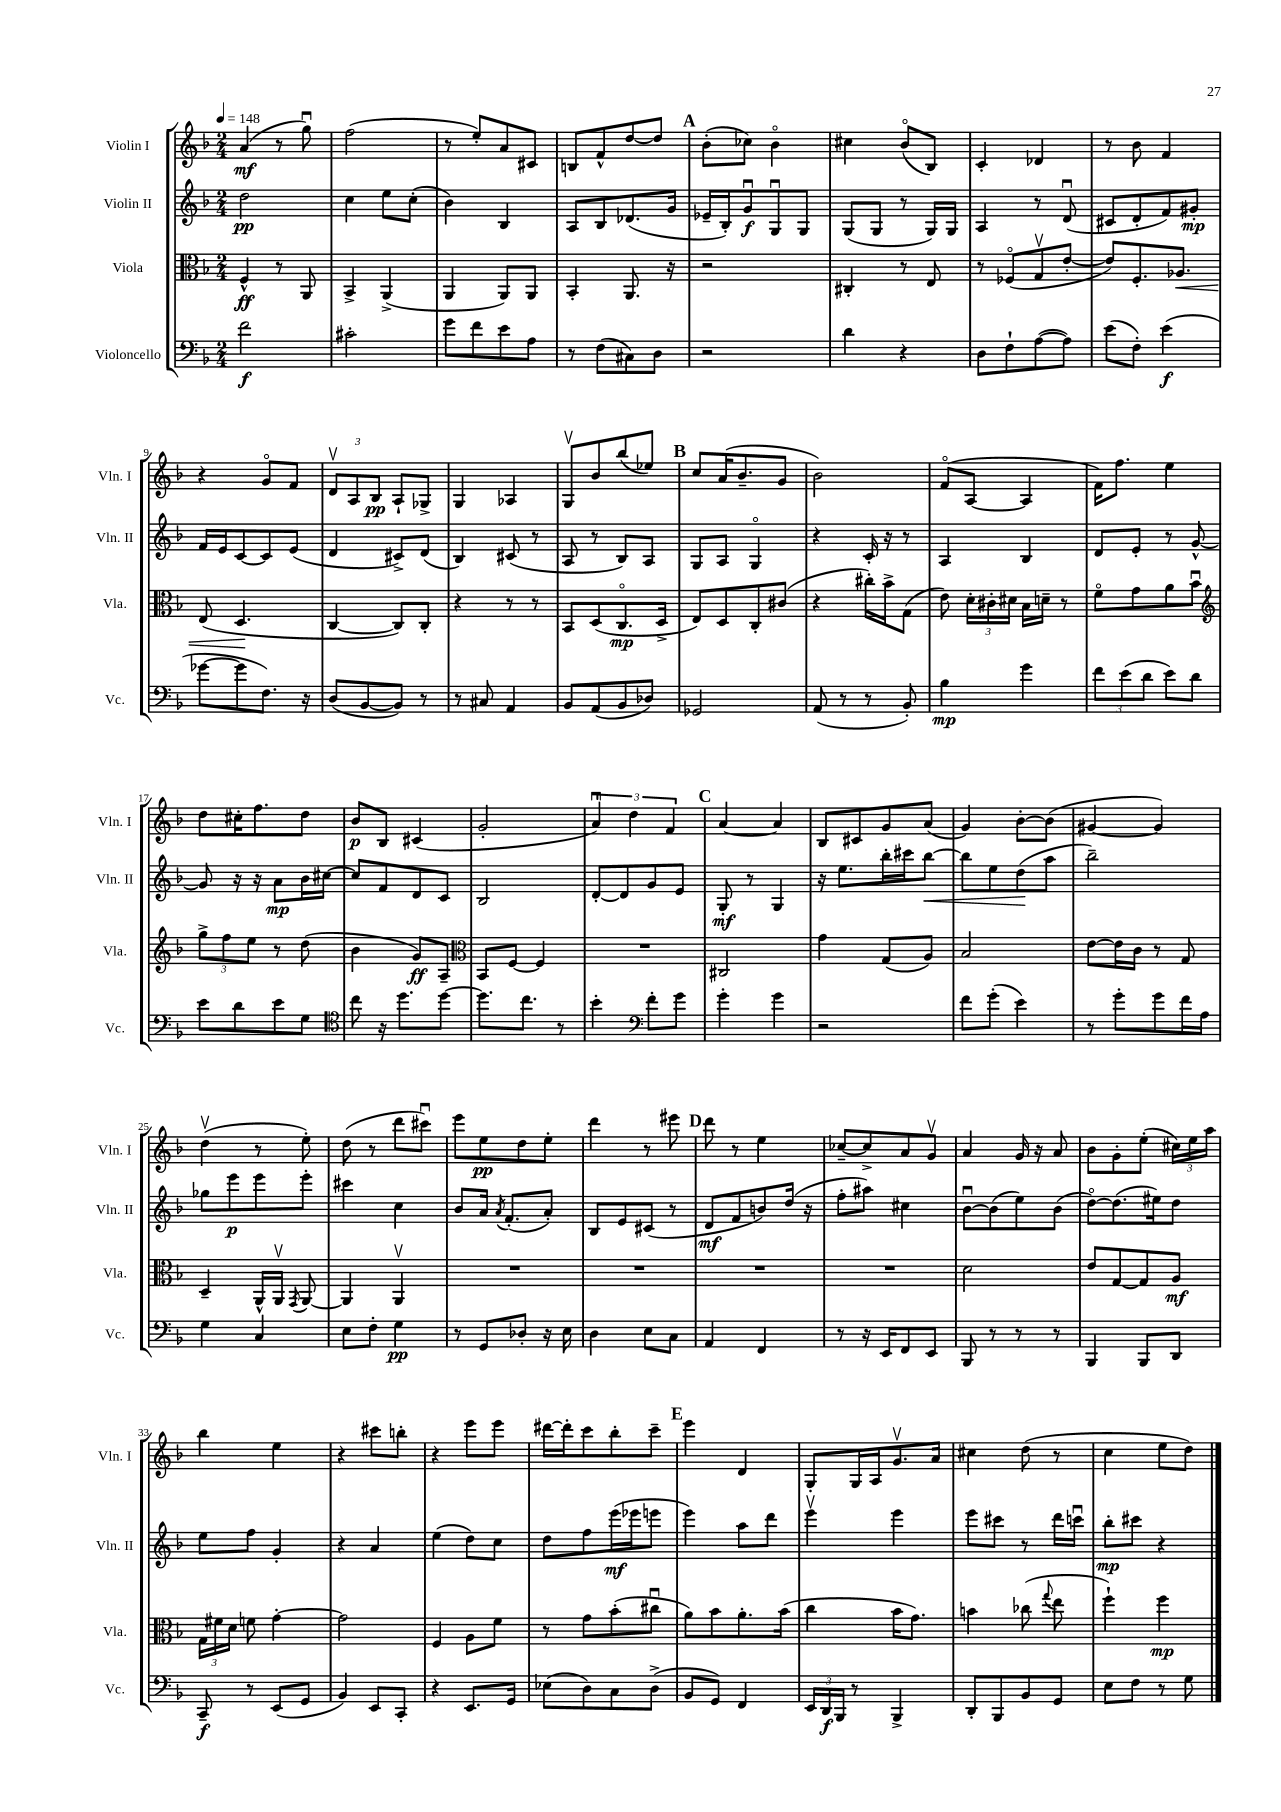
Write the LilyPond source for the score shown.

<<
\new StaffGroup <<
\new Staff = "s0" \with { instrumentName = "Violin I" shortInstrumentName = "Vln. I" } {
    \clef treble \key f \major \numericTimeSignature \time 2/4 \tempo 4 = 148
    \autoBeamOff a'4\mf( r8 g''8\downbow) |
    f''2( |
    r8 e''8[-.) a'8 cis'8] |
    b8[ f'8-^ d''8~ d''8] |
    \mark \markup { \bold "A" } bes'8[-.( ces''8]) bes'4\flageolet |
    cis''4 bes'8[\flageolet( bes8]) |
    c'4-. des'4 |
    r8 bes'8 f'4 |
    r4 g'8[\flageolet f'8] |
    \tuplet 3/2 { d'8[\upbow a8 bes8]\pp } a8[-! ges8]-> |
    g4 aes4 |
    g8[\upbow bes'8 bes''8( ees''8]) |
    \mark \markup { \bold "B" } c''8[ a'16( bes'8.-- g'8] |
    bes'2) |
    f'8[\flageolet( a8]~ a4 |
    f'16[) f''8.] e''4 |
    d''8[ cis''16-. f''8. d''8] |
    bes'8[\p bes8] cis'4( |
    g'2-. |
    \tuplet 3/2 { a'4\downbow) d''4 f'4 } |
    \mark \markup { \bold "C" } a'4~ a'4 |
    bes8[ cis'8 g'8 a'8]( |
    g'4) bes'8[~-. bes'8]( |
    gis'4~ gis'4) |
    d''4\upbow( r8 e''8-.) |
    d''8( r8 d'''8[ cis'''8]\downbow) |
    e'''8[ e''8\pp d''8 e''8]-. |
    d'''4 r8 eis'''8 |
    \mark \markup { \bold "D" } d'''8 r8 e''4 |
    ces''8[~-- ces''8-> a'8 g'8]\upbow |
    a'4 g'16 r16 a'8 |
    bes'8[ g'8-. e''8]-.( \tuplet 3/2 { cis''16[) e''16 a''16] } |
    bes''4 e''4 |
    r4 cis'''8[ b''8]-. |
    r4 e'''8[ e'''8] |
    dis'''16[~ dis'''16-. c'''8 bes''8-. c'''8]-- |
    \mark \markup { \bold "E" } e'''4 d'4 |
    g8[-. g16 a16 g'8.\upbow a'16] |
    cis''4 d''8( r8 |
    c''4 e''8[ d''8]) \bar "|." |
}
\new Staff = "s1" \with { instrumentName = "Violin II" shortInstrumentName = "Vln. II" } {
    \clef treble \key f \major \numericTimeSignature \time 2/4
    \autoBeamOff d''2\pp |
    c''4 e''8[ c''8]-.( |
    bes'4) bes4 |
    a8[ bes8 des'8.( g'16] |
    \mark \markup { \bold "A" } ees'16[-- bes16-.) g'8\downbow\f g8\downbow g8] |
    g8[( g8] r8 g16[) g16] |
    a4 r8 d'8\downbow( |
    cis'8[ d'8-. f'8) gis'8]-.\mp |
    f'16[ e'16 c'8~ c'8 e'8]( |
    d'4 cis'8[->) d'8]( |
    bes4) cis'8( r8 |
    a8 r8 bes8[) a8] |
    \mark \markup { \bold "B" } g8[ a8] g4\flageolet |
    r4 c'16-. r16 r8 |
    a4 bes4 |
    d'8[ e'8]-. r8 g'8~-^ |
    g'8 r16 r16 a'8[\mp bes'16 cis''16]~ |
    cis''8[ f'8 d'8 c'8] |
    bes2 |
    d'8[~-. d'8 g'8 e'8] |
    \mark \markup { \bold "C" } g8-.\mf r8 g4 |
    r16 e''8.[ bes''16-. cis'''16 bes''8]~\< |
    bes''8[ e''8 d''8\!( a''8] |
    bes''2--) |
    ges''8[ e'''8\p e'''8 e'''8]-. |
    cis'''4 c''4 |
    bes'8[ a'16] \acciaccatura { a'8 } f'8.[-.( a'8]-.) |
    bes8[ e'8 cis'8]( r8 |
    \mark \markup { \bold "D" } d'8[\mf f'8 b'8) d''16]( r16 |
    f''8[-. ais''8]) cis''4 |
    bes'8[~\downbow bes'8( e''8) bes'8]( |
    d''8[~\flageolet) d''8.( eis''16) d''8] |
    e''8[ f''8] g'4-. |
    r4 a'4 |
    e''4( d''8[) c''8] |
    d''8[ f''8 e'''16\mf( ees'''16 e'''8] |
    \mark \markup { \bold "E" } e'''4) a''8[ d'''8] |
    e'''4\upbow e'''4 |
    e'''8[ cis'''8] r8 d'''16[ c'''16]\downbow |
    bes''8[-.\mp cis'''8] r4 \bar "|." |
}
\new Staff = "s2" \with { instrumentName = "Viola" shortInstrumentName = "Vla." } {
    \clef alto \key f \major \numericTimeSignature \time 2/4
    \autoBeamOff f4-^\ff r8 a,8 |
    bes,4-> a,4->( |
    a,4 a,8[) a,8] |
    bes,4-. a,8. r16 |
    \mark \markup { \bold "A" } r2 |
    cis4-. r8 e8 |
    r8 fes8[\flageolet( g8\upbow e'8]~-. |
    e'8[) f8.-. aes8.]\< |
    e8( d4.\! |
    c4~ c8[) c8]-. |
    r4 r8 r8 |
    bes,8[ d8( c8.\flageolet\mp d16]-> |
    \mark \markup { \bold "B" } e8[) d8 c8-. cis'8]( |
    r4 cis''16[-.) bes'16-> g8]( |
    e'8) \tuplet 3/2 { d'16[-. cis'16-. dis'16] } bes16[ d'16]-- r8 |
    f'8[\flageolet g'8 a'8 bes'8]\downbow |
    \clef treble \tuplet 3/2 { g''8[-> f''8 e''8] } r8 d''8( |
    bes'4 g'8[\ff) a8]-- |
    \clef alto bes,8[ f8]~ f4 |
    R2 |
    \mark \markup { \bold "C" } cis2 |
    g'4 g8[( a8]) |
    bes2 |
    e'8[~ e'16 c'16] r8 g8 |
    d4-- a,16[-^ a,16]\upbow \acciaccatura { g,8 } a,8~ |
    a,4 a,4\upbow |
    R2 |
    R2 |
    \mark \markup { \bold "D" } R2 |
    R2 |
    d'2 |
    e'8[ g8~ g8 a8]\mf |
    \tuplet 3/2 { g16[ fis'16 d'16] } f'8 g'4~-. |
    g'2 |
    f4 a8[ f'8] |
    r8 g'8[ bes'8-.( cis''8]\downbow |
    \mark \markup { \bold "E" } a'8[) bes'8 a'8.-. bes'16]( |
    c''4 bes'16[ g'8.]) |
    b'4 ces''8( \appoggiatura { g''8 } e''8 |
    f''4-!) f''4\mp \bar "|." |
}
\new Staff = "s3" \with { instrumentName = "Violoncello" shortInstrumentName = "Vc." } {
    \clef bass \key f \major \numericTimeSignature \time 2/4
    \autoBeamOff f'2\f |
    cis'2-. |
    g'8[ f'8 e'8 a8] |
    r8 f8[( cis8) d8] |
    \mark \markup { \bold "A" } r2 |
    d'4 r4 |
    d8[ f8-! a8~( a8]) |
    e'8[( f8]-.) e'4\f( |
    ges'8[~ ges'8 f8.]) r16 |
    d8[( bes,8~ bes,8]) r8 |
    r8 cis8 a,4 |
    bes,8[ a,8( bes,8 des8]) |
    \mark \markup { \bold "B" } ges,2 |
    a,8( r8 r8 bes,8-.) |
    bes4\mp g'4 |
    \tuplet 3/2 { f'8[ e'8( d'8] } e'8[) d'8] |
    e'8[ d'8 e'8 g8] |
    \clef tenor c''8 r16 d''8.[ d''8]~ |
    d''8.[ c''8.] r8 |
    bes'4-. \clef bass f'8[-. g'8] |
    \mark \markup { \bold "C" } g'4-. g'4 |
    r2 |
    f'8[ g'8]-.( e'4) |
    r8 g'8[-. g'8 f'16 a16] |
    g4 c4 |
    e8[ f8]-. g4\pp |
    r8 g,8[ des8]-. r16 e16 |
    d4 e8[ c8] |
    \mark \markup { \bold "D" } a,4 f,4 |
    r8 r16 e,16[ f,8 e,8] |
    bes,,8 r8 r8 r8 |
    bes,,4 bes,,8[ d,8] |
    c,8--\f r8 e,8[( g,8] |
    bes,4) e,8[ c,8]-. |
    r4 e,8.[ g,16] |
    ees8[( d8) c8 d8]->( |
    \mark \markup { \bold "E" } bes,8[ g,8]) f,4 |
    \tuplet 3/2 { e,16[ d,16\f bes,,16] } r8 bes,,4-> |
    d,8[-. bes,,8 bes,8 g,8] |
    e8[ f8] r8 g8 \bar "|." |
}
>>
>>
